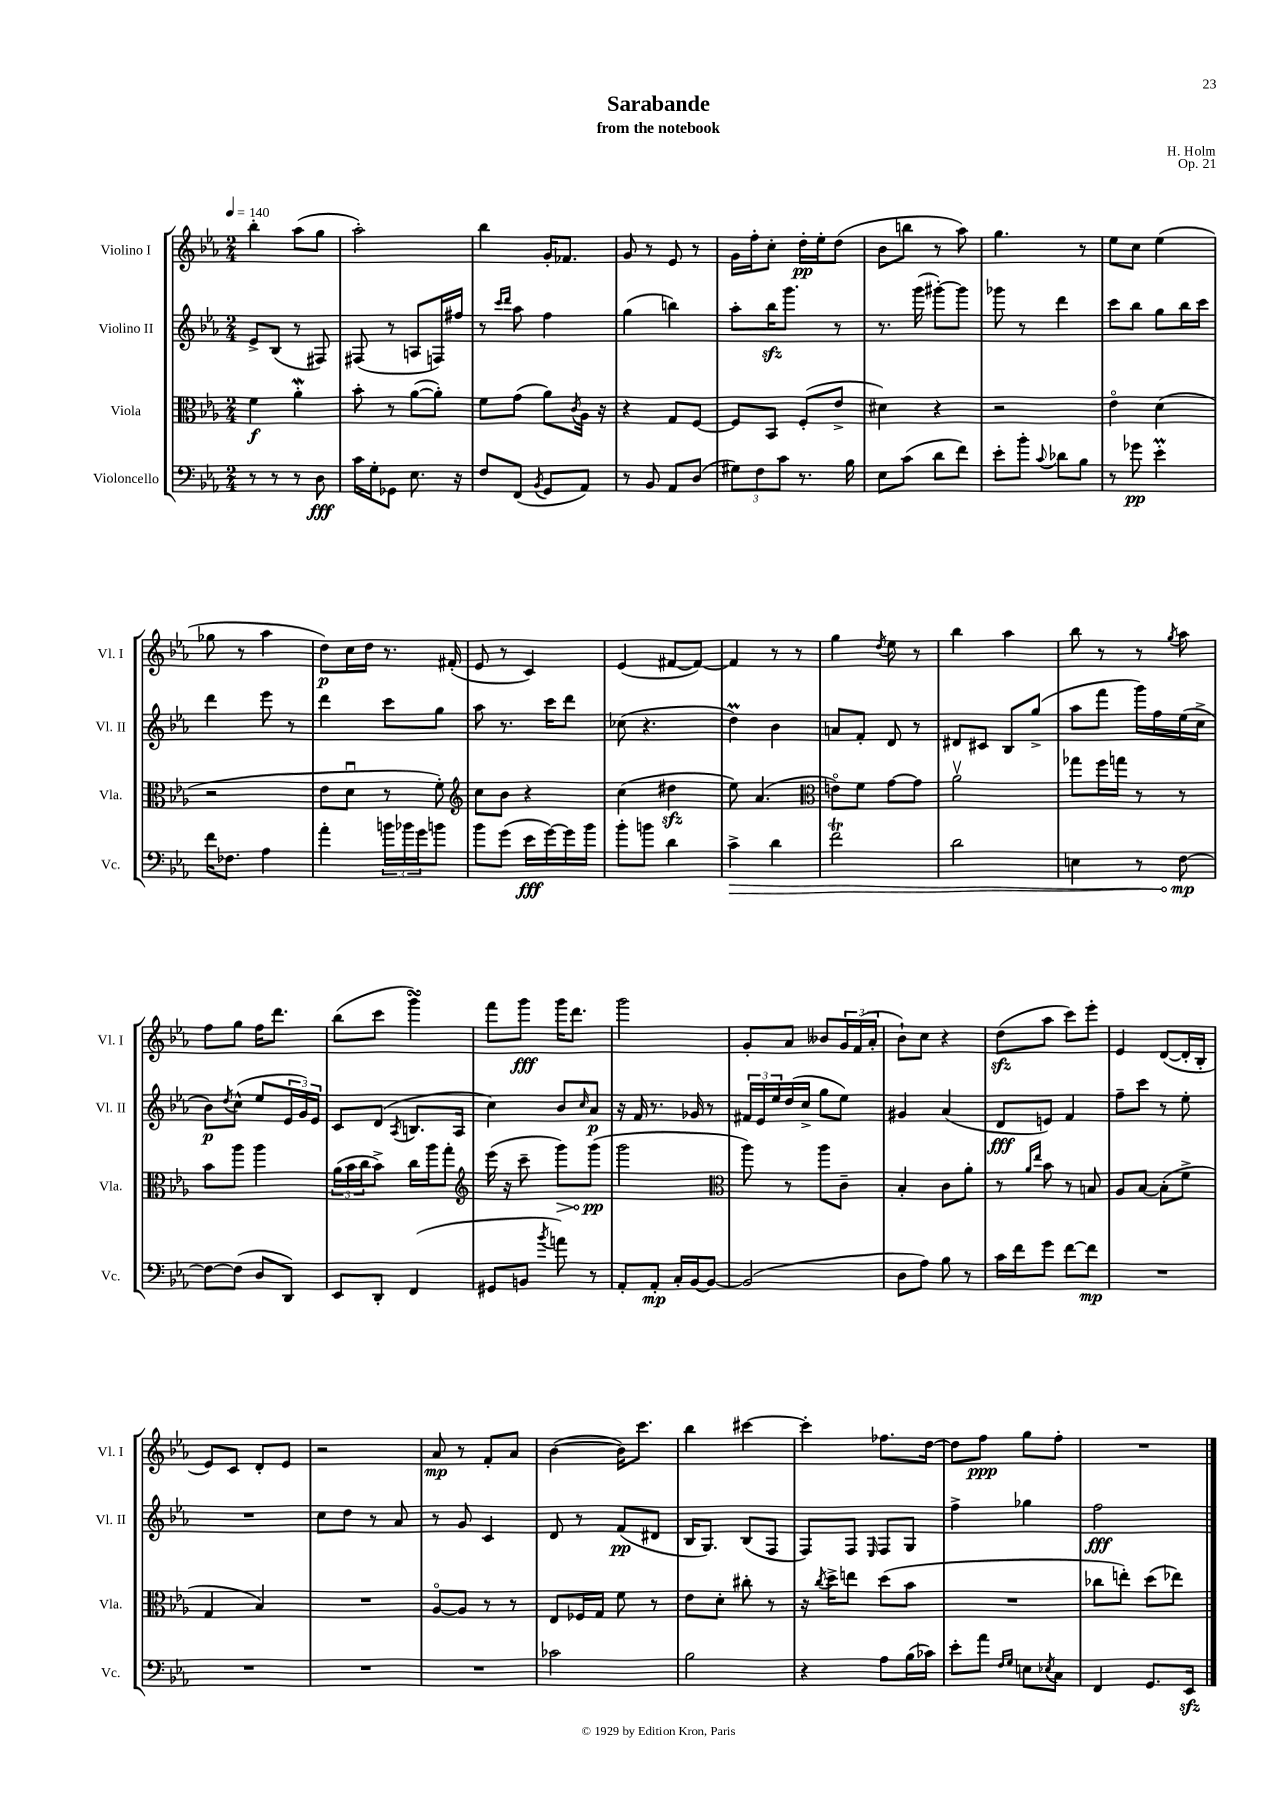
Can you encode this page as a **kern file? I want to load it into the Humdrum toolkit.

**kern	**dynam	**kern	**dynam	**kern	**dynam	**kern	**dynam
*part4	*part4	*part3	*part3	*part2	*part2	*part1	*part1
*staff4	*staff4	*staff3	*staff3	*staff2	*staff2	*staff1	*staff1
*I"Violoncello	*	*I"Viola	*	*I"Violino II	*	*I"Violino I	*
*I'Vc.	*	*I'Vla.	*	*I'Vl. II	*	*I'Vl. I	*
*clefF4	*	*clefC3	*	*clefG2	*	*clefG2	*
*k[b-e-a-]	*	*k[b-e-a-]	*	*k[b-e-a-]	*	*k[b-e-a-]	*
*M2/4	*	*M2/4	*	*M2/4	*	*M2/4	*
*MM140	*	*MM140	*	*MM140	*	*MM140	*
=1	=1	=1	=1	=1	=1	=1	=1
8r	.	4f\	f	8e-^/L	.	4bb-'\	.
8r	.	.	.	(8B-/J	.	.	.
8r	.	4a-w'\	.	8r	.	(8aa-\L	.
8D\	fff	.	.	8F#X/)	.	8gg\J	.
=2	=2	=2	=2	=2	=2	=2	=2
16c\LL	.	8b-'\	.	(8F#X/	.	2aa-'\)	.
16G'\J	.	.	.	.	.	.	.
8GG-X\J	.	8r	.	8r	.	.	.
8.E-\	.	([8a-\L	.	8An/L	.	.	.
.	.	8a-'\J])	.	16Fn/L)	.	.	.
16r	.	.	.	16ff#X/JJ	.	.	.
=3	=3	=3	=3	=3	=3	=3	=3
8F/L	.	8f\L	.	8r	.	4bb-\	.
.	.	.	.	16qqccc/LL	.	.	.
.	.	.	.	16qqddd/JJ	.	.	.
(8FF/J	.	(8g\J	.	8aa-\	.	.	.
8qBB-/	.	.	.	.	.	.	.
8GG/L	.	8a-\L)	.	4ff\	.	16g'/KL	.
.	.	.	.	.	.	8.f-X/J	.
.	.	8qc/	.	.	.	.	.
8AA-/J)	.	16A-\Jk	.	.	.	.	.
.	.	16r	.	.	.	.	.
=4	=4	=4	=4	=4	=4	=4	=4
8r	.	4r	.	(4gg\	.	8g/	.
8BB-/	.	.	.	.	.	8r	.
8AA-/L	.	8G/L	.	4bbn\)	.	8e-/	.
(8D/J	.	[8F/J	.	.	.	8r	.
=5	=5	=5	=5	=5	=5	=5	=5
12G#X\L)	.	8F/L]	.	8aa-'\L	.	16g\LL	.
.	.	.	.	.	.	16ff'\J	.
12F\	.	.	.	.	.	.	.
.	.	8BB-/J	.	16bb-zz\K	.	8cc'\J	.
12c\J	.	.	.	.	.	.	.
.	.	.	.	8.ggg\J	.	.	.
8.r	.	(8F'/L	.	.	.	16dd'\LL	pp
.	.	.	.	.	.	16ee-'\J	.
.	.	8e-^/J	.	8r	.	(8dd\J	.
16B-\	.	.	.	.	.	.	.
=6	=6	=6	=6	=6	=6	=6	=6
8E-\L	.	4d#X\)	.	8.r	.	8b-\L	.
(8c\J	.	.	.	.	.	8bbn\J	.
.	.	.	.	(16ggg\	.	.	.
8d\L	.	4r	.	[8ggg#X'\L)	.	8r	.
8f\J)	.	.	.	8ggg#\J]	.	8aa-\)	.
=7	=7	=7	=7	=7	=7	=7	=7
8e-'\L	.	2r	.	8ggg-X\	.	4.gg\	.
8b-'\J	.	.	.	8r	.	.	.
8qqc/	.	.	.	.	.	.	.
8d-X\L	.	.	.	4ddd\	.	.	.
8B-\J	.	.	.	.	.	8r	.
=8	=8	=8	=8	=8	=8	=8	=8
8r	.	4e-\	.	8ccc\L	.	8ee-\L	.
8g-X\	pp	.	.	8bb-\J	.	8cc\J	.
4e-M'\	.	(4d\	.	8gg\L	.	(4ee-\	.
.	.	.	.	16bb-\L	.	.	.
.	.	.	.	16ccc\JJ	.	.	.
!!LO:LB:g=z
=9	=9	=9	=9	=9	=9	=9	=9
16f\KL	.	2r	.	4ddd\	.	8gg-X\	.
8.F-X\J	.	.	.	.	.	.	.
.	.	.	.	.	.	8r	.
4A-\	.	.	.	8eee-\	.	4aa-\	.
.	.	.	.	8r	.	.	.
=10	=10	=10	=10	=10	=10	=10	=10
4a-'\	.	8e-\L	.	4ddd\	.	8dd\L)	p
.	.	8du\J	.	.	.	16cc\L	.
.	.	.	.	.	.	16dd\JJ	.
24bn\LL	.	8r	.	8ccc\L	.	8.r	.
24b-X\	.	.	.	.	.	.	.
24g\J	.	.	.	.	.	.	.
8bn\J	.	8f'\)	.	8gg\J	.	.	.
.	.	.	.	.	.	(16f#X'/	.
=11	=11	=11	=11	=11	=11	=11	=11
*	*	*clefG2	*	*	*	*	*
8b-\L	.	8cc\L	.	8aa-\	.	8e-/	.
(8g\J	.	8b-\J	.	8.r	.	8r	.
16e-\LL	fff	4r	.	.	.	4c/)	.
[16g\)	.	.	.	16ccc\KL	.	.	.
16g\]	.	.	.	8ddd\J	.	.	.
16b-\JJ	.	.	.	.	.	.	.
=12	=12	=12	=12	=12	=12	=12	=12
8b-'\L	.	(4cc\	.	(8cc-X\	.	(4e-/	.
8bn\J	.	.	.	4.r	.	.	.
4d\	.	4dd#Xzz\	.	.	.	[8f#X/L	.
.	.	.	.	.	.	8f#/J_)	.
=13	=13	=13	=13	=13	=13	=13	=13
!	!LO:HP:b	!	!	!	!	!	!
4c^\	>	8ee-\)	.	4ddm\)	.	4f#/]	.
.	.	(4.a-/	.	.	.	.	.
4d\	.	.	.	4b-\	.	8r	.
.	.	.	.	.	.	8r	.
=14	=14	=14	=14	=14	=14	=14	=14
*	*	*clefC3	*	*	*	*	*
2fT\	.	8en\L)	.	8an/L	.	4gg\	.
.	.	8f\J	.	8f'/J	.	.	.
.	.	.	.	.	.	8qdd/	.
.	.	[8g\L	.	8d/	.	8ee-\	.
.	.	8g\J]	.	8r	.	8r	.
=15	=15	=15	=15	=15	=15	=15	=15
2d\	.	2a-v\	.	8d#X/L	.	4bb-\	.
.	.	.	.	8c#X/J	.	.	.
.	.	.	.	8B-/L	.	4aa-\	.
.	.	.	.	(8gg^/J	.	.	.
=16	=16	=16	=16	=16	=16	=16	=16
4En\	.	8gg-X\L	.	8aa-\L	.	8bb-\	.
.	.	16ff\L	.	8fff\J	.	8r	.
.	.	16ggn\JJ	.	.	.	.	.
8r	.	8r	.	16ggg\LL)	.	8r	.
.	.	.	.	16ff\	.	.	.
.	.	.	.	.	.	8qgg/	.
[8F\	mp	8r	.	(16ee-\	.	8aa-\	.
.	.	.	.	16cc^\JJ	.	.	.
.	]	.	.	.	.	.	.
!!LO:LB:g=z
=17	=17	=17	=17	=17	=17	=17	=17
8F\L_	.	8b-\L	.	8b-\L)	p	8ff\L	.
.	.	.	.	8qdd/	.	.	.
(8F\J]	.	8aa-\J	.	(8cc^^\J	.	8gg\J	.
8D/L	.	4aa-\	.	8ee-/L	.	16ff\KL	.
.	.	.	.	.	.	8.ddd\J	.
8DD/J)	.	.	.	24e-/L	.	.	.
.	.	.	.	24g/)	.	.	.
.	.	.	.	24e-/JJ	.	.	.
=18	=18	=18	=18	=18	=18	=18	=18
8EE-/L	.	(24a-\LL	.	8c/L	.	(8bb-\L	.
.	.	24b-\	.	.	.	.	.
.	.	24cc\J	.	.	.	.	.
8DD'/J	.	8b-^\J)	.	(8d/J	.	8ccc\J	.
.	.	.	.	8qA-/	.	.	.
(4FF/	.	16cc\LL	.	8.Bn/L	.	4gggsSsS\)	.
.	.	16aa-\J	.	.	.	.	.
.	.	8gg'\J	.	.	.	.	.
.	.	.	.	16A-/Jk	.	.	.
=19	=19	=19	=19	=19	=19	=19	=19
*	*	*clefG2	*	*	*	*	*
8GG#X/L	.	(16eee-\	.	4cc\)	.	8fff\L	.
.	.	16r	.	.	.	.	.
8BBn/J	.	8ccc~\	.	.	.	8ggg\J	fff
8qb-/	.	.	.	.	.	.	.
!	!	!	!LO:HP:b	!	!	!	!
8an\)	.	8ggg\L)	>	8b-/L	.	16ggg\KL	.
.	.	.	.	.	.	8.ddd\J	.
.	.	.	.	16qqcc/	.	.	.
8r	.	(8ggg\J	pp	8a-/J	p	.	.
.	.	.	]	.	.	.	.
=20	=20	=20	=20	=20	=20	=20	=20
8AA-'/L	.	2ggg\	.	16r	.	2ggg\	.
.	.	.	.	16f/	.	.	.
8AA-'/J	mp	.	.	8.r	.	.	.
16C'/LL	.	.	.	.	.	.	.
[16BB-/J	.	.	.	16g-X/	.	.	.
8BB-/J_	.	.	.	8r	.	.	.
=21	=21	=21	=21	=21	=21	=21	=21
*	*	*clefC3	*	*	*	*	*
(2BB-/]	.	8aa-\)	.	24f#X/LL	.	8g'/L	.
.	.	.	.	24e-/	.	.	.
.	.	.	.	24ee-/	.	.	.
.	.	8r	.	(16dd/	.	8a-/J	.
.	.	.	.	16cc^/JJ	.	.	.
.	.	8aa-\L	.	8gg\L	.	8b--X/L	.
.	.	8c~\J	.	8ee-\J)	.	24g/L	.
.	.	.	.	.	.	(24f/	.
.	.	.	.	.	.	24a-'/JJ	.
=22	=22	=22	=22	=22	=22	=22	=22
8D\L	.	4B-'/	.	4g#X/	.	8b-`\L)	.
8A-\J)	.	.	.	.	.	8cc\J	.
8B-\	.	8c\L	.	(4a-/	.	4r	.
8r	.	8a-'\J	.	.	.	.	.
=23	=23	=23	=23	=23	=23	=23	=23
16c\LL	.	8r	.	8d/L	fff	(8ddzz\L	.
16f\J	.	.	.	.	.	.	.
.	.	16qqa-/LL	.	.	.	.	.
.	.	16qqee-/JJ	.	.	.	.	.
8g\J	.	8b-\	.	8en/J)	.	8aa-\J	.
[8f\L	.	8r	.	4f/	.	8ccc\L)	.
8f\J]	mp	8Bn/	.	.	.	8eee-'\J	.
=24	=24	=24	=24	=24	=24	=24	=24
2r	.	8A-/L	.	8ff~\L	.	4e-/	.
.	.	[8B-/J	.	8ccc\J	.	.	.
.	.	(8B-'\L]	.	8r	.	([8d/L	.
.	.	8f^\J	.	8ee-'\	.	16d'/L]	.
.	.	.	.	.	.	16B-'/JJ	.
!!LO:LB:g=z
=25	=25	=25	=25	=25	=25	=25	=25
2r	.	4G/	.	2r	.	8e-/L)	.
.	.	.	.	.	.	8c/J	.
.	.	4B-/)	.	.	.	8d'/L	.
.	.	.	.	.	.	8e-/J	.
=26	=26	=26	=26	=26	=26	=26	=26
2r	.	2r	.	8cc\L	.	2r	.
.	.	.	.	8dd\J	.	.	.
.	.	.	.	8r	.	.	.
.	.	.	.	8a-/	.	.	.
=27	=27	=27	=27	=27	=27	=27	=27
2r	.	[8A-/L	.	8r	.	8a-/	mp
.	.	8A-/J]	.	8g/	.	8r	.
.	.	8r	.	4c/	.	8f'/L	.
.	.	8r	.	.	.	8a-/J	.
=28	=28	=28	=28	=28	=28	=28	=28
2c-X\	.	8E-/L	.	8d/	.	([4b-\	.
.	.	16F-X/L	.	8r	.	.	.
.	.	16G/JJ	.	.	.	.	.
.	.	8f\	.	(8f/L	pp	16b-\KL])	.
.	.	.	.	.	.	8.ccc\J	.
.	.	8r	.	8d#X/J	.	.	.
=29	=29	=29	=29	=29	=29	=29	=29
2B-\	.	8e-\L	.	16B-/KL	.	4bb-\	.
.	.	.	.	8.G/J)	.	.	.
.	.	8d'\J	.	.	.	.	.
.	.	8cc#X'\	.	(8B-/L	.	[4ccc#X\	.
.	.	8r	.	8F/J	.	.	.
=30	=30	=30	=30	=30	=30	=30	=30
4r	.	16r	.	8F/L)	.	4ccc#'\]	.
.	.	8qcc/	.	.	.	.	.
.	.	16dd^\KL	.	.	.	.	.
.	.	8een\J	.	8F/J	.	.	.
.	.	.	.	16qqE-/	.	.	.
8A-\L	.	(8dd\L	.	8F/L	.	8.ff-X\L	.
(16B-\L	.	8b-\J	.	8G/J	.	.	.
16c-X\JJ)	.	.	.	.	.	[16dd\Jk	.
=31	=31	=31	=31	=31	=31	=31	=31
8e-'\L	.	2r	.	4ff^\	.	8dd\L]	.
8a-\J	.	.	.	.	.	8ff\J	ppp
16qqF/LL	.	.	.	.	.	.	.
16qqG/JJ	.	.	.	.	.	.	.
8En\L	.	.	.	4gg-X\	.	8gg\L	.
8qE-X/	.	.	.	.	.	.	.
8C\J	.	.	.	.	.	8ff'\J	.
=32	=32	=32	=32	=32	=32	=32	=32
4FF/	.	8cc-X\L	.	2ff\	fff	2r	.
.	.	8een'\J)	.	.	.	.	.
8.GG/L	.	(8dd\L	.	.	.	.	.
.	.	8ee-X\J)	.	.	.	.	.
16EE-zz/Jk	.	.	.	.	.	.	.
==	==	==	==	==	==	==	==
*-	*-	*-	*-	*-	*-	*-	*-
